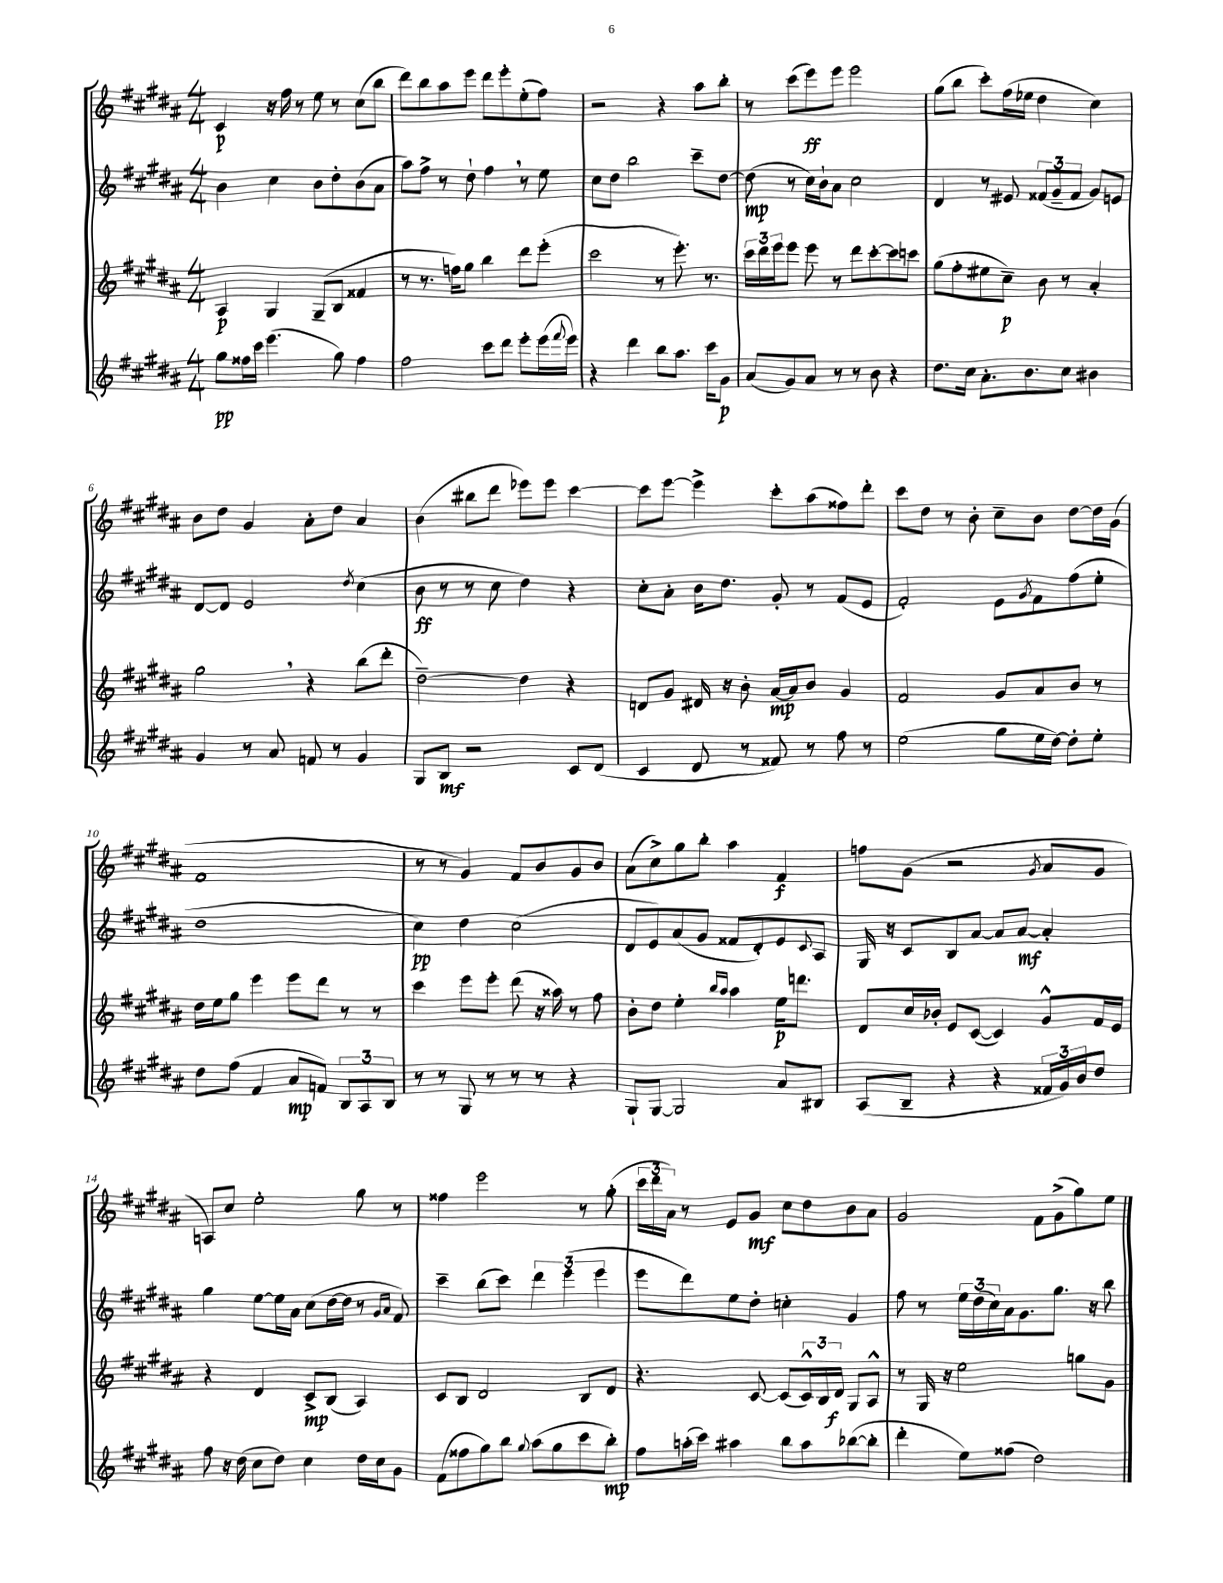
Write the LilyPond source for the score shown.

<<
\new StaffGroup <<
\new Staff = "s0" {
    \clef treble \key b \major \numericTimeSignature \time 4/4
    cis'4\p r16 fis''16 r8 e''8 r8 cis''8( b''8 |
    dis'''8) b''8 ais''8 e'''8 dis'''8 e'''8-. e''8-.( fis''8) |
    r2 r4 ais''8 b''8-. |
    r8 cis'''8( e'''8\ff) e'''8 e'''2 |
    gis''8( b''8 cis'''8-.) fis''16( ees''16 dis''4 cis''4) |
    b'8 dis''8 gis'4 ais'8-. dis''8 ais'4 |
    b'4( bis''8 dis'''8 ees'''8) ees'''8 cis'''4~ |
    cis'''8 e'''8~ e'''4-> cis'''8-. ais''8( fisis''8) dis'''8-. |
    cis'''8 dis''8 r8 b'8-. cis''8-- b'8 dis''8~ dis''16 gis'16( |
    fis'1 |
    r8 r8 gis'4) fis'8 b'8 gis'8 b'8 |
    ais'8( cis''8->) gis''8 b''8-. ais''4 fis'4\f |
    f''8 gis'8( r2 \acciaccatura { gis'8 } ais'8 gis'8 |
    a8) cis''8 e''2-. gis''8 r8 |
    fisis''4 e'''2 r8 gis''8-.( |
    \tuplet 3/2 { cis'''16 dis'''16 ais'16) } r8 e'8 gis'8\mf cis''8 dis''8 b'8 ais'8 |
    gis'2 fis'8 gis'8->( gis''8) e''8 \bar "|." |
}
\new Staff = "s1" {
    \clef treble \key b \major \numericTimeSignature \time 4/4
    b'4 cis''4 b'8 dis''8-. b'8( ais'8 |
    ais''8) fis''8-> r8 dis''8-! fis''4 \breathe r8 e''8 |
    cis''8 dis''8 b''2 cis'''8-- dis''8~ |
    dis''8\mp( r8 cis''16) b'16-! ais'8 cis''2 |
    dis'4 r8 eis'8 \tuplet 3/2 { fisis'8( gis'8-- fisis'8 } gis'8) e'8 |
    dis'8~ dis'8 e'2 \acciaccatura { dis''8 } cis''4( |
    b'8\ff r8 r8 cis''8 dis''4) r4 |
    cis''8-. ais'8-. b'16 dis''8. gis'8-. r8 fis'8( e'8 |
    fis'2-.) e'8 \acciaccatura { gis'8 } fis'8 fis''8( e''8-. |
    dis''1 |
    cis''4\pp) dis''4 cis''2( |
    dis'8 e'8) ais'8( gis'8 fisis'8 dis'8-.) e'8 \appoggiatura { cis'8 } ais8 |
    gis16 r16 cis'8 b8 ais'8~ ais'8 ais'8~\mf ais'4-. |
    gis''4 e''8~ e''16 ais'16 cis''8( dis''16~ dis''16 r8 \grace { gis'16 ais'16 } fis'8) |
    cis'''4-- b''8( cis'''8) \tuplet 3/2 { dis'''4 e'''4( e'''4 } |
    e'''8 dis'''8) e''8 dis''8-. c''4-. gis'4 |
    fis''8 r8 \tuplet 3/2 { e''16 dis''16( cis''16) } ais'16 gis'8. gis''8. r16 b''8 \bar "|." |
}
\new Staff = "s2" {
    \clef treble \key b \major \numericTimeSignature \time 4/4
    ais4\p gis4 gis8--( b8 fisis'4 |
    r8 r8. f''16) gis''8 b''4 dis'''8 e'''8-.( |
    cis'''2 r8 e'''8.-.) r8. |
    \tuplet 3/2 { cis'''16 dis'''16 e'''16 } e'''8 e'''8 r8 dis'''8 cis'''8~-. cis'''8 c'''8 |
    gis''8( fis''8-. eis''8 cis''8--\p) b'8 r8 ais'4-. |
    gis''2 \breathe r4 b''8( dis'''8-. |
    dis''2~--) dis''4 r4 |
    d'8 gis'8 dis'16 r16 b'8-. ais'16~\mp ais'16 b'8 gis'4 |
    fis'2 gis'8 ais'8 b'8 r8 |
    dis''16 e''16 gis''8 e'''4 e'''8 dis'''8 r8 r8 |
    cis'''4 e'''8 e'''8-. dis'''8( r16 aisis''16) r8 fis''8 |
    b'8-. dis''8 e''4-. \grace { b''16 ais''16 } ais''4 e''16\p d'''8. |
    dis'8 cis''16 bes'16-. e'8 cis'8~( cis'4) gis'8-^ fis'16 e'16 |
    r4 dis'4 cis'8->\mp b8( ais4) |
    cis'8 b8 dis'2 b8 dis'8 |
    r4. cis'8~ cis'8( \tuplet 3/2 { cis'16-^) b16 dis'16\f } gis8 ais8-^ |
    r8 gis16 r16 e''2 g''8 gis'8 \bar "|." |
}
\new Staff = "s3" {
    \clef treble \key b \major \numericTimeSignature \time 4/4
    gis''8\pp fisis''16 cis'''16 e'''4.( gis''8) fisis''4 |
    fis''2 cis'''8 dis'''8 e'''8-. e'''16( \appoggiatura { fis'''8 } e'''16) |
    r4 dis'''4 b''8 ais''8. cis'''16 gis'8\p |
    ais'8( gis'8) ais'8 r8 r8 b'8 r4 |
    dis''8. cis''16 ais'8.-. b'8. cis''8 bis'4 |
    gis'4 r8 ais'8 f'8 r8 gis'4 |
    gis8 b8\mf r2 cis'8 dis'8( |
    cis'4 dis'8 r8 fisis'8) r8 fis''8 r8 |
    e''2( gis''8 e''16 dis''16~) dis''8-. e''8-. |
    dis''8 fis''8( fis'4 ais'8\mp f'8) \tuplet 3/2 { b8 ais8 b8 } |
    r8 r8 gis8 r8 r8 r8 r4 |
    gis8-! gis8~ gis2 ais'8 bis8 |
    ais8( b8-- r4 r4 \tuplet 3/2 { fisis'16 gis'16) b'16 } dis''8 |
    fis''8 r16 dis''16( cis''8 dis''8) cis''4 dis''16 cis''16 gis'8 |
    fis'8( fisis''8 gis''8) b''8 \appoggiatura { gis''8 } ais''8( gis''8 cis'''8 b''8-.\mp) |
    fis''8 a''16-.( cis'''16) ais''4 b''8 ais''8 bes''8~( bes''8-. |
    dis'''4-. e''8) fisis''8( dis''2) \bar "|." |
}
>>
>>
